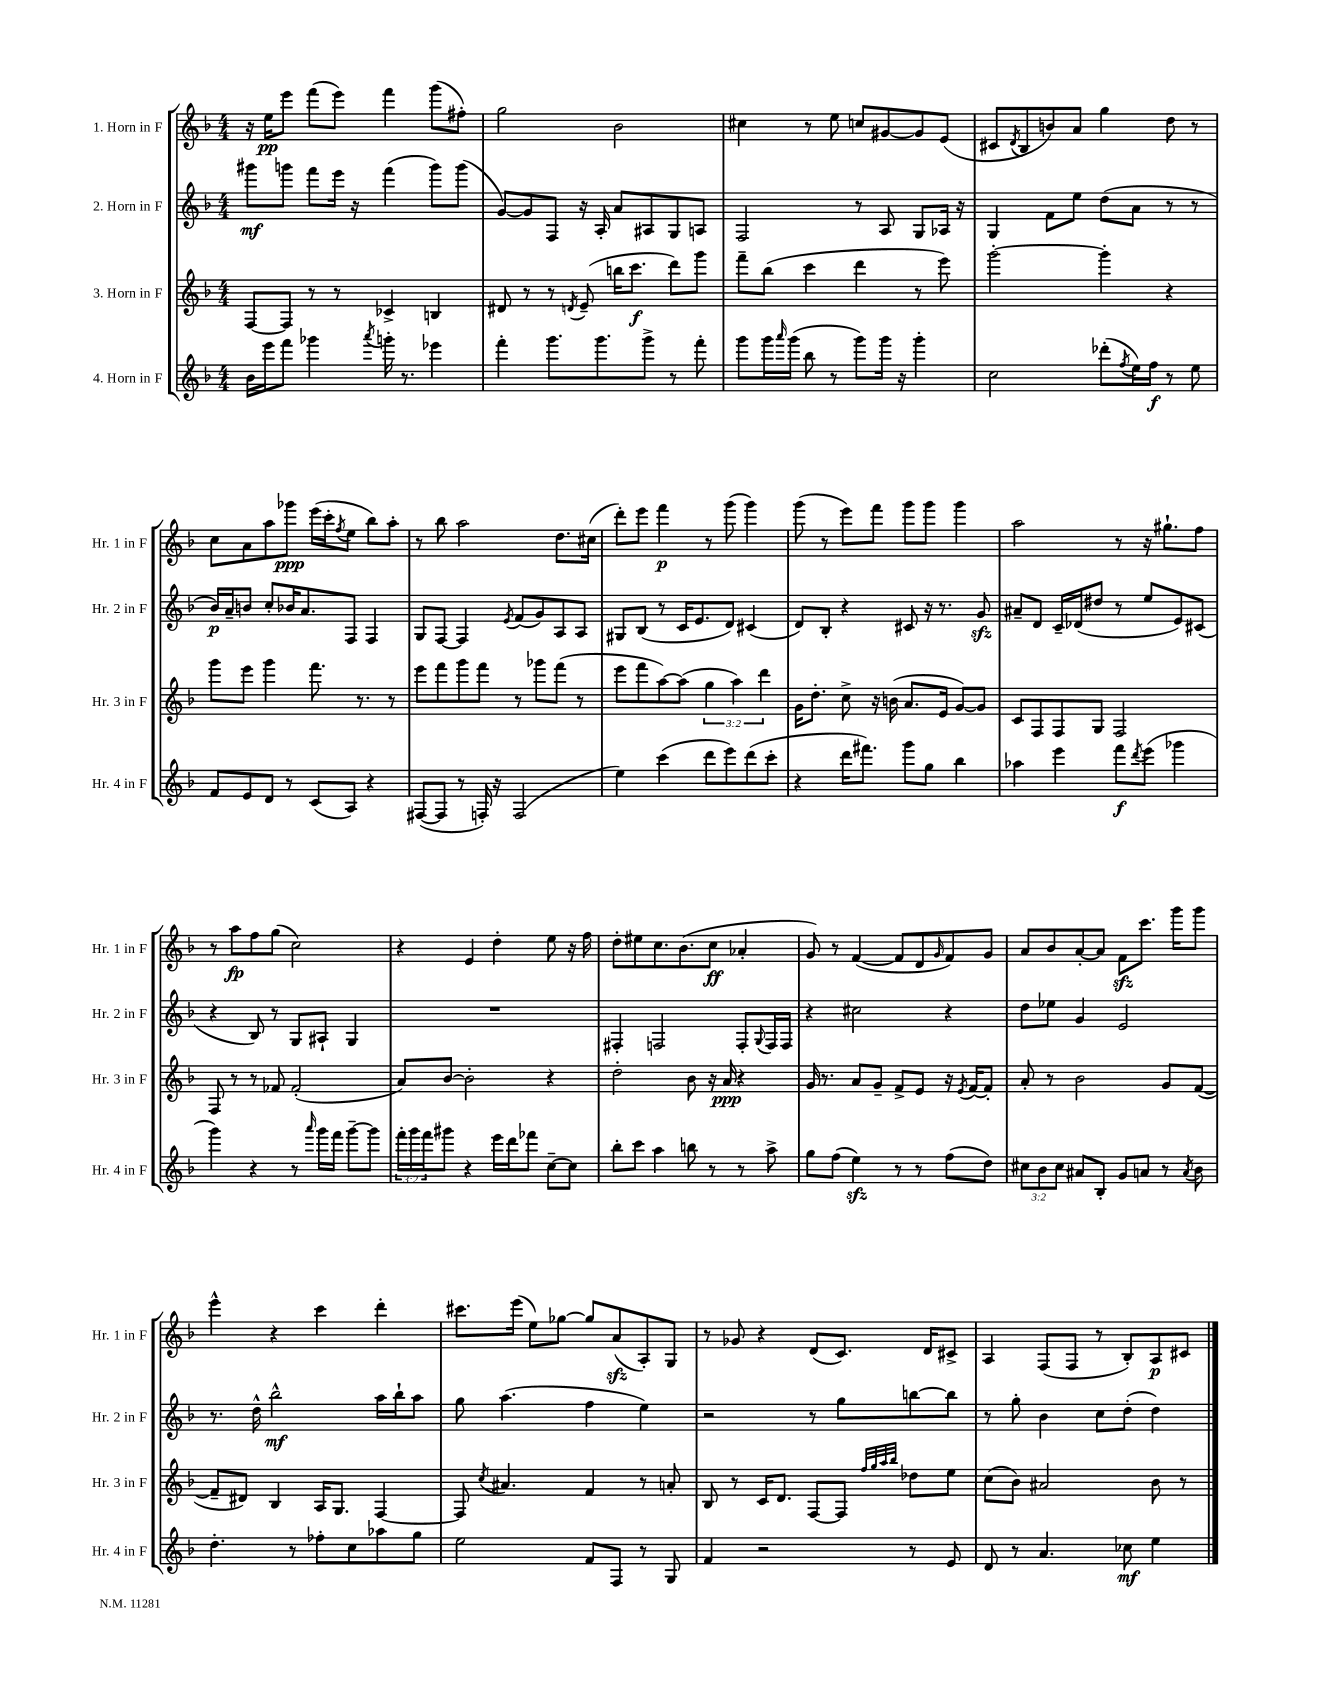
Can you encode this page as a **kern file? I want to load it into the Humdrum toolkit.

**kern	**dynam	**kern	**dynam	**kern	**dynam	**kern	**dynam
*part4	*part4	*part3	*part3	*part2	*part2	*part1	*part1
*staff4	*staff4	*staff3	*staff3	*staff2	*staff2	*staff1	*staff1
*I"4. Horn in F	*	*I"3. Horn in F	*	*I"2. Horn in F	*	*I"1. Horn in F	*
*I'Hr. 4 in F	*	*I'Hr. 3 in F	*	*I'Hr. 2 in F	*	*I'Hr. 1 in F	*
*clefG2	*	*clefG2	*	*clefG2	*	*clefG2	*
*k[b-]	*	*k[b-]	*	*k[b-]	*	*k[b-]	*
*M4/4	*	*M4/4	*	*M4/4	*	*M4/4	*
=23	=23	=23	=23	=23	=23	=23	=23
16b-\LL	.	[8F/L	.	8ggg#X\L	mf	16r	.
16eee\J	.	.	.	.	.	16ee\KL	pp
8fff\J	.	8F/J]	.	8gggn\J	.	8eee\J	.
4ggg-X\	.	8r	.	8fff\L	.	(8fff\L	.
.	.	8r	.	16eee\Jk	.	8eee\J)	.
.	.	.	.	16r	.	.	.
8qaaa/	.	.	.	.	.	.	.
16gggn'\	.	4c-X^/	.	(4fff\	.	4fff\	.
8.r	.	.	.	.	.	.	.
4eee-X\	.	4Bn/	.	8ggg\L)	.	(8ggg\L	.
.	.	.	.	(8ggg\J	.	8ff#X'\J)	.
=24	=24	=24	=24	=24	=24	=24	=24
4fff'\	.	8d#X/	.	[8g/L)	.	2gg\	.
.	.	8r	.	8g/]	.	.	.
8.ggg\L	.	8r	.	8F/J	.	.	.
.	.	8qdn/	.	.	.	.	.
.	.	(8e~/	.	16r	.	.	.
8.ggg\	.	.	.	16A'/	.	.	.
.	.	16bbn\KL	.	8a/L	.	2b-\	.
.	.	8.ccc\J	f	.	.	.	.
8ggg^\J	.	.	.	8A#X/	.	.	.
8r	.	8ddd\L)	.	8G/	.	.	.
8fff'\	.	8ggg\J	.	8An/J	.	.	.
=25	=25	=25	=25	=25	=25	=25	=25
8ggg\L	.	8fff~\L	.	2F/	.	4cc#X\	.
16ggg\L	.	(8bb-\J	.	.	.	.	.
16qqaaa/	.	.	.	.	.	.	.
(16ggg\JJ	.	.	.	.	.	.	.
8bb-\	.	4ccc\	.	.	.	8r	.
8r	.	.	.	.	.	8ee\	.
8ggg\L)	.	4ddd\	.	8r	.	8ccn/L	.
16ggg\Jk	.	.	.	8A/	.	[8g#X/	.
16r	.	.	.	.	.	.	.
4ggg'\	.	8r	.	8G/L	.	8g#/]	.
.	.	8eee\)	.	16A-X/Jk	.	(8e/J	.
.	.	.	.	16r	.	.	.
=26	=26	=26	=26	=26	=26	=26	=26
2cc\	.	[2ggg'\	.	4G/	.	8c#X/L	.
.	.	.	.	.	.	8qd/	.
.	.	.	.	.	.	8B-/	.
.	.	.	.	8f\L	.	8bn/)	.
.	.	.	.	8ee\J	.	8a/J	.
(8ddd-X'\L	.	4ggg'\]	.	(8dd\L	.	4gg\	.
8qff/	.	.	.	.	.	.	.
16ee\L)	.	.	.	8a\J	.	.	.
16ff\JJ	f	.	.	.	.	.	.
8r	.	4r	.	8r	.	8dd\	.
8ee\	.	.	.	8r	.	8r	.
!!LO:LB:g=z
=27	=27	=27	=27	=27	=27	=27	=27
8f/L	.	8ggg\L	.	16b-/LL)	p	8cc\L	.
.	.	.	.	16a~/J	.	.	.
8e/	.	8eee\J	.	8bn/J	.	8a\	.
8d/J	.	4ggg\	.	8cc'/L	.	8aa\	.
8r	.	.	.	16b-X/K	.	8ggg-X\J	ppp
.	.	.	.	8.a/	.	.	.
(8c/L	.	8.fff\	.	.	.	(16eee\LL	.
.	.	.	.	.	.	16ccc'\J	.
.	.	.	.	.	.	8qff/	.
8A/J)	.	.	.	8F/J	.	8ee\J	.
.	.	8.r	.	.	.	.	.
4r	.	.	.	4F/	.	8bb-\L)	.
.	.	8r	.	.	.	8aa'\J	.
=28	=28	=28	=28	=28	=28	=28	=28
([8F#X/L	.	8eee\L	.	8G/L	.	8r	.
8F#/J]	.	8fff\	.	[8F/J	.	8bb-\	.
8r	.	8ggg\	.	4F/]	.	2aa\	.
16Fn'/)	.	8fff\J	.	.	.	.	.
16r	.	.	.	.	.	.	.
.	.	.	.	8qe/	.	.	.
(2F/	.	8r	.	(8f/L	.	.	.
.	.	8ggg-X\L	.	8g/)	.	.	.
.	.	(8fff\J	.	8A/	.	8.dd\L	.
.	.	8r	.	8A/J	.	.	.
.	.	.	.	.	.	(16cc#X\Jk	.
=29	=29	=29	=29	=29	=29	=29	=29
4ee\)	.	8eee\L	.	8G#X/L	.	8ddd'\L)	.
.	.	8fff\	.	(8B-/J	.	8eee\J	.
(4ccc\	.	[8aa\)	.	8r	.	4fff\	p
.	.	(8aa\J]	.	16c/KL	.	.	.
.	.	.	.	8.e/	.	.	.
8ddd\L	.	6gg\	.	.	.	8r	.
8eee\)	.	.	.	8d/J)	.	(8ggg\	.
.	.	6aa\)	.	.	.	.	.
(8ddd\	.	.	.	(4c#X/	.	4ggg\)	.
.	.	6ddd\	.	.	.	.	.
8ccc'\J	.	.	.	.	.	.	.
=30	=30	=30	=30	=30	=30	=30	=30
4r	.	16g\KL	.	8d/L)	.	(8ggg\	.
.	.	8.dd'\J	.	.	.	.	.
.	.	.	.	8B-'/J	.	8r	.
16ddd\KL	.	8cc^\	.	4r	.	8eee\L)	.
8.fff#X\J)	.	.	.	.	.	.	.
.	.	16r	.	.	.	8fff\J	.
.	.	(16bn\	.	.	.	.	.
8ggg\L	.	8.a/L	.	8c#X/	.	8ggg\L	.
8gg\J	.	.	.	16r	.	8ggg\J	.
.	.	16e/Jk	.	8.r	.	.	.
4bb-\	.	[8g/L)	.	.	.	4ggg\	.
.	.	8g/J]	.	8gzz/	.	.	.
=31	=31	=31	=31	=31	=31	=31	=31
4aa-X\	.	8c/L	.	8a#X~/L	.	2aa\	.
.	.	8F/	.	8d/J	.	.	.
4eee\	.	8F/	.	16c~/LL	.	.	.
.	.	.	.	(16d-X/J	.	.	.
.	.	8G/J	.	8dd#X/J	.	.	.
8fff\L	f	2F/	.	8r	.	8r	.
8qddd/	.	.	.	.	.	.	.
(8eee\J	.	.	.	8ee/L	.	16r	.
.	.	.	.	.	.	8.gg#X`\L	.
4ggg-X\	.	.	.	8e/)	.	.	.
.	.	.	.	(8c#X/J	.	8ff\J	.
!!LO:LB:g=z
=32	=32	=32	=32	=32	=32	=32	=32
4ggg\)	.	8F/	.	4r	.	8r	.
.	.	8r	.	.	.	8aa\L	fp
4r	.	8r	.	8B-/)	.	8ff\	.
.	.	8f-X/	.	8r	.	(8gg\J	.
8r	.	(2f-'/	.	8G/L	.	2cc\)	.
16qqaaa/	.	.	.	.	.	.	.
16ggg\LL	.	.	.	8A#X`/J	.	.	.
16fff\JJ	.	.	.	.	.	.	.
[8ggg~\L	.	.	.	4G/	.	.	.
8ggg\J]	.	.	.	.	.	.	.
=33	=33	=33	=33	=33	=33	=33	=33
24fff'\LL	.	8a/L)	.	1r	.	4r	.
24ggg\	.	.	.	.	.	.	.
24fff\J	.	.	.	.	.	.	.
8ggg#X\J	.	[8b-/J	.	.	.	.	.
4r	.	2b-'\]	.	.	.	4e/	.
16eee\LL	.	.	.	.	.	4dd'\	.
16ddd\J	.	.	.	.	.	.	.
8fff-X\J	.	.	.	.	.	.	.
[8cc~\L	.	4r	.	.	.	8ee\	.
8cc\J]	.	.	.	.	.	16r	.
.	.	.	.	.	.	16ff\	.
=34	=34	=34	=34	=34	=34	=34	=34
8bb-'\L	.	2dd'\	.	4F#X'/	.	8dd'\L	.
8ccc\J	.	.	.	.	.	8ee#X\	.
4aa\	.	.	.	2Fn/	.	8.cc\	.
.	.	.	.	.	.	(8.b-\	.
8bbn\	.	8b-\	.	.	.	.	.
8r	.	16r	.	.	.	8cc\J	ff
.	.	16a/	ppp	.	.	.	.
8r	.	4r	.	8F'/L	.	4a-X'/	.
.	.	.	.	8qqG/	.	.	.
8aa^\	.	.	.	16F/L	.	.	.
.	.	.	.	16F/JJ	.	.	.
=35	=35	=35	=35	=35	=35	=35	=35
8gg\L	.	16g/	.	4r	.	8g/)	.
.	.	8.r	.	.	.	.	.
(8ff\J	.	.	.	.	.	8r	.
4eezz\)	.	8a/L	.	2cc#X\	.	([4f/	.
.	.	8g~/J	.	.	.	.	.
8r	.	8f^/L	.	.	.	8f/L]	.
8r	.	8e/J	.	.	.	8d/	.
.	.	.	.	.	.	16qqg/	.
(8ff\L	.	16r	.	4r	.	8f/)	.
.	.	8qe/	.	.	.	.	.
.	.	[16f/KL	.	.	.	.	.
8dd\J)	.	8f'/J]	.	.	.	8g/J	.
=36	=36	=36	=36	=36	=36	=36	=36
12cc#X\L	.	8a'/	.	8dd\L	.	8a/L	.
12b-\	.	.	.	.	.	.	.
.	.	8r	.	8ee-X\J	.	8b-/	.
12cc#\J	.	.	.	.	.	.	.
8a#X/L	.	2b-\	.	4g/	.	[8a'/	.
8B-'/J	.	.	.	.	.	8a/J]	.
8g/L	.	.	.	2e/	.	8fzz\L	.
8an/J	.	.	.	.	.	8.ccc\J	.
8r	.	8g/L	.	.	.	.	.
.	.	.	.	.	.	16ggg\KL	.
8qa/	.	.	.	.	.	.	.
8b-\	.	([8f/J	.	.	.	8ggg\J	.
!!LO:LB:g=z
=37	=37	=37	=37	=37	=37	=37	=37
4.dd'\	.	8f~/L]	.	8.r	.	4eee^^\	.
.	.	8d#X/J)	.	.	.	.	.
.	.	.	.	16dd^^\	.	.	.
.	.	4B-/	.	2bb-^^\	mf	4r	.
8r	.	.	.	.	.	.	.
8ff-X'\L	.	16A/KL	.	.	.	4ccc\	.
.	.	8.G/J	.	.	.	.	.
8cc\	.	.	.	.	.	.	.
8aa-X\	.	[4F/	.	16aa\LL	.	4ddd'\	.
.	.	.	.	16bb-`\J	.	.	.
8gg\J	.	.	.	8aa\J	.	.	.
=38	=38	=38	=38	=38	=38	=38	=38
2ee\	.	8F/]	.	8gg\	.	8.ccc#X\L	.
.	.	8qcc/	.	.	.	.	.
.	.	4.a#X/	.	(4.aa\	.	.	.
.	.	.	.	.	.	(16eee\Jk	.
.	.	.	.	.	.	8ee\L)	.
.	.	.	.	.	.	[8gg-X\J	.
8f/L	.	4f/	.	4ff\	.	8gg-/L]	.
8F/J	.	.	.	.	.	(8azz/	.
8r	.	8r	.	4ee\)	.	8A'/)	.
8G/	.	8an'/	.	.	.	8G/J	.
=39	=39	=39	=39	=39	=39	=39	=39
4f/	.	8B-/	.	2r	.	8r	.
.	.	8r	.	.	.	8g-X/	.
2r	.	16c/KL	.	.	.	4r	.
.	.	8.d/J	.	.	.	.	.
.	.	[8F/L	.	8r	.	(8d/L	.
.	.	8F/J]	.	8gg\L	.	8.c/J)	.
.	.	32qqff/LLL	.	.	.	.	.
.	.	32qqgg/	.	.	.	.	.
.	.	32qqaa/	.	.	.	.	.
.	.	32qqbb-/JJJ	.	.	.	.	.
8r	.	8dd-X\L	.	[8bbn\	.	.	.
.	.	.	.	.	.	16d/KL	.
8e/	.	8ee\J	.	8bb\J]	.	8c#X^/J	.
=40	=40	=40	=40	=40	=40	=40	=40
8d/	.	(8cc\L	.	8r	.	4A/	.
8r	.	8b-\J)	.	8gg'\	.	.	.
4.a/	.	2a#X/	.	4b-\	.	(8F/L	.
.	.	.	.	.	.	8F/J	.
.	.	.	.	8cc\L	.	8r	.
8cc-X\	mf	.	.	(8dd'\J	.	8B-'/L)	.
4ee\	.	8b-\	.	4dd\)	.	8A/	p
.	.	8r	.	.	.	8c#X/J	.
==	==	==	==	==	==	==	==
*-	*-	*-	*-	*-	*-	*-	*-
